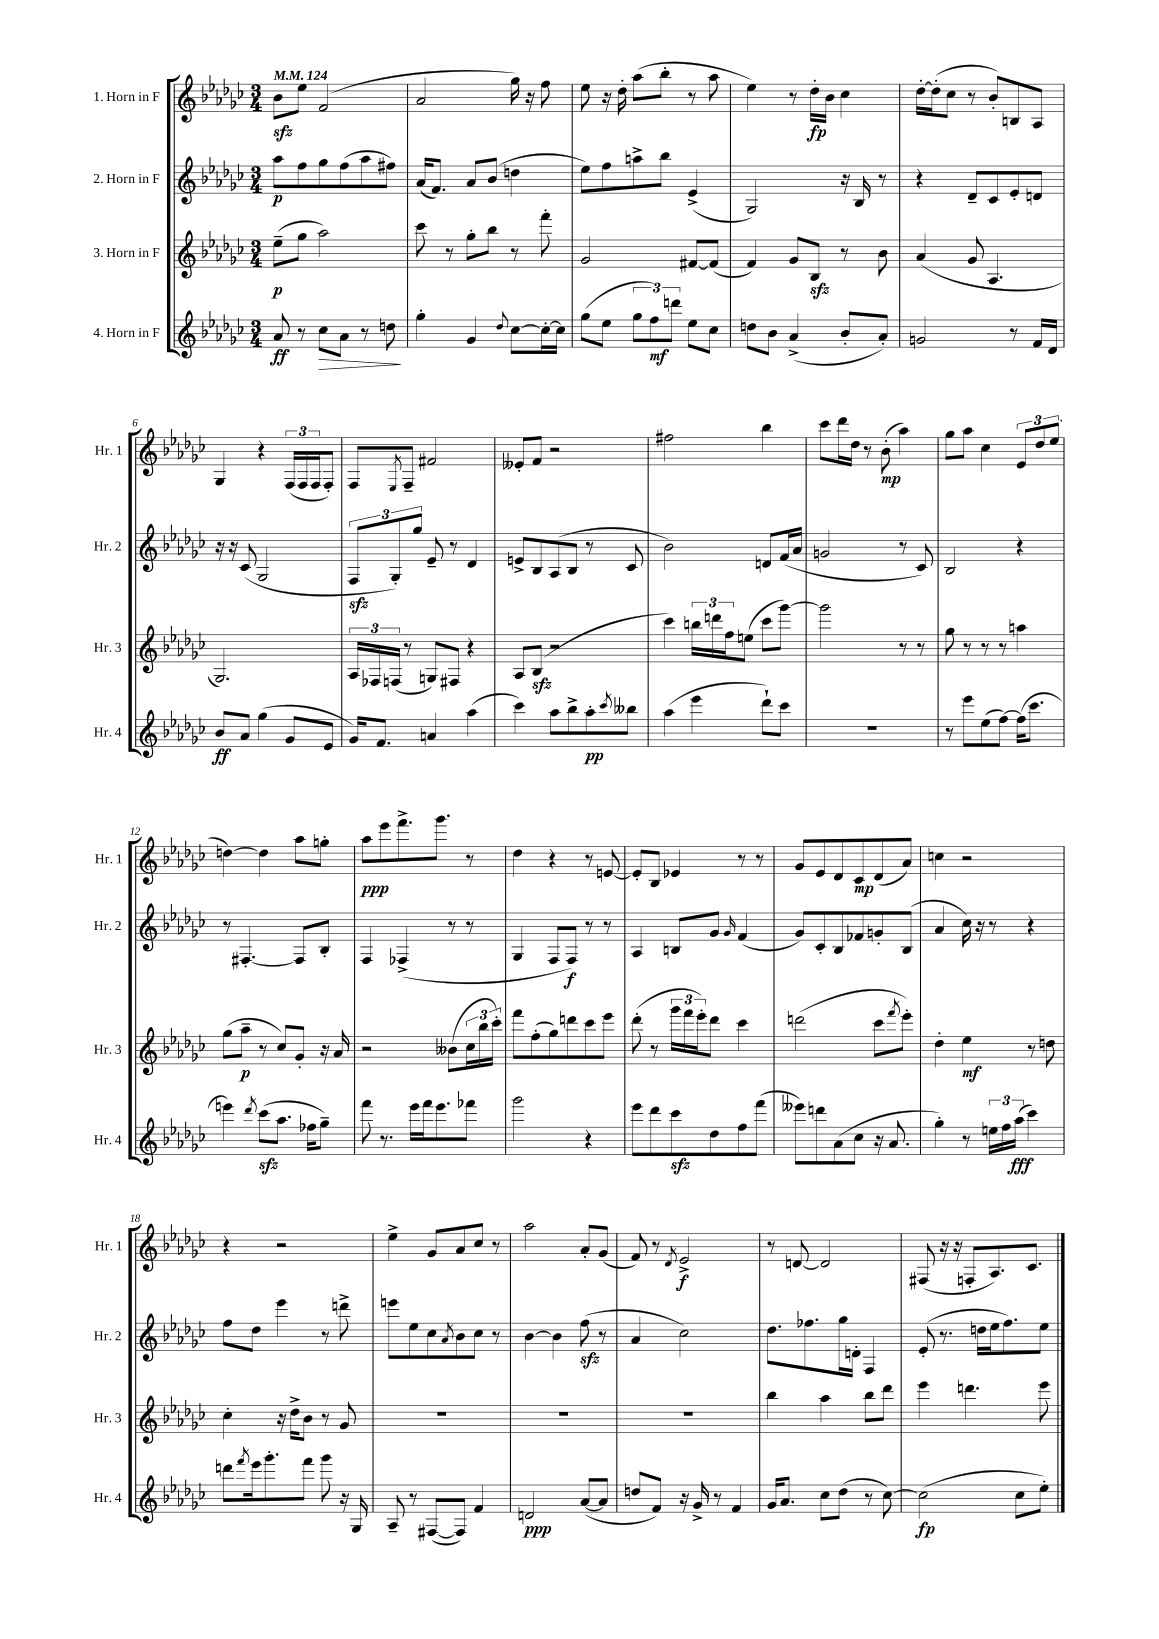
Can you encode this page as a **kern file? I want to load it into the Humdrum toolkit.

**kern	**kern	**kern	**kern
*staff4	*staff3	*staff2	*staff1
*clefG2	*clefG2	*clefG2	*clefG2
*k[b-e-a-d-g-c-]	*k[b-e-a-d-g-c-]	*k[b-e-a-d-g-c-]	*k[b-e-a-d-g-c-]
*M3/4	*M3/4	*M3/4	*M3/4
*MM124	*MM124	*MM124	*MM124
8a-/	(8ee-~\L	8aa-\L	8b-\L
8r	8gg-\J	8ff\	8ee-\J
8cc-\L	2aa-\)	8gg-\	(2f/
8a-\J	.	(8ff\	.
8r	.	8aa-\	.
8dd\	.	8ff#\J)	.
=	=	=	=
4gg-'\	8ccc-\	(16a-/LK	2a-/
.	.	8.f/J)	.
.	8r	.	.
4g-/	8gg-'\L	8a-/L	.
.	8bb-\J	(8b-/J	.
8qqdd-/	.	.	.
[8cc-\L	8r	4dd\	16gg-\)
.	.	.	16r
16cc-'\_L	8fff'\	.	8ff\
16cc-\]JJ	.	.	.
=	=	=	=
(8gg-\L	2g-/	8ee-\L)	8ee-\
8ee-\J	.	8ff\	16r
.	.	.	16dd-'\
12gg-\L	.	8aa^\	(8aa-\L
12ff\)	.	.	.
.	.	8bb-\J	8bb-'\J
12ddd\J	.	.	.
8ee-\L	[8f#/L	(4e-^/	8r
8cc-\J	(8f#/]J	.	8aa-\
=	=	=	=
8dd\L	4f/)	2G-/)	4ee-\)
8b-\J	.	.	.
(4a-^/	8g-/L	.	8r
.	8B-/J	.	16dd-'\LL
.	.	.	16b-\JJ
8b-'/L	8r	16r	4cc-\
.	.	16B-/	.
8a-'/J)	8b-\	8r	.
=	=	=	=
2g/	(4a-/	4r	[16dd-'\LL
.	.	.	(16dd-'\]J
.	.	.	8cc-\J
.	8g-/	8d-~/L	8r
.	4.A-/	8c-/	8b-'/L)
8r	.	8e-'/	8B/
16f/LL	.	8d/J	8A-/J
16d-/JJ	.	.	.
=	=	=	=
8b-/L	2.G-/)	16r	4G-/
.	.	16r	.
8a-/J	.	(8c-/	.
(4gg-\	.	2G-/	4r
8g-/L	.	.	(24F/LL
.	.	.	24F/
.	.	.	24F/J
8e-/J	.	.	8F'/J)
=	=	=	=
16g-/LK)	24A-/LL	12F/L	8F/L
.	24F-/	.	.
8.f/J	.	.	.
.	(24F/JJ	12G-'/)	.
.	.	.	8qE-/
.	8r	.	8F~/J
.	.	12gg-/J	.
4a/	8G/L)	8e-~/	2f#/
.	8F#/J	8r	.
(4aa-\	4r	4d-/	.
=	=	=	=
4ccc-\)	8A-/L	8e^/L	8e--'/L
.	(8B-/J	8B-/	8f/J
8aa-\L	2r	(8A-/	2r
8bb-^\	.	8B-/J	.
8aa-'\	.	8r	.
8qccc-/	.	.	.
8bb--\J	.	8c-/	.
=	=	=	=
(4aa-\	4ccc-\)	2b-\)	2ff#\
4eee-\	24bb\LL	.	.
.	24ddd\	.	.
.	24ff\J	.	.
.	(8ee\J	.	.
8ddd-`\L)	8ccc-\L	8d/L	4bb-\
8ccc-\J	[8ggg-\J)	(16f/L	.
.	.	16a-/JJ	.
=	=	=	=
2.r	2ggg-\]	2g/	8ccc-\L
.	.	.	16ddd-\L
.	.	.	16dd-\JJ
.	.	.	8r
.	.	.	(8b-'\
.	8r	8r	4aa-\)
.	8r	8c-/)	.
=	=	=	=
8r	8gg-\	2B-/	8gg-\L
8eee-\L	8r	.	8aa-\J
(8ee-\	8r	.	4cc-\
[8ff\J)	8r	.	.
(16ff\]LK	4aa\	4r	12e-/L
8.ccc-\J	.	.	.
.	.	.	12dd-/
.	.	.	(12ee-/J
=	=	=	=
4eee\)	(8gg-\L	8r	[4dd\)
.	8aa-~\J	[4.F#'/	.
8qddd-/	.	.	.
(8ccc-\L	8r	.	4dd\]
8.aa-\J	8cc-/L)	.	.
.	8g-'/J	8F#/]L	8aa-\L
16ff-\LK	.	.	.
8gg-~\J)	16r	8B-'/J	8gg'\J
.	16a-/	.	.
=	=	=	=
8fff\	2r	4F/	8aa-\L
8.r	.	.	8eee-\
.	.	(4F-^/	8.fff^\
16eee-\LL	.	.	.
16fff\J	.	.	.
8.eee-\	.	.	8.ggg-\J
.	(8b--\L	8r	.
8fff-\J	24cc-\L	8r	8r
.	24bb-\	.	.
.	24ccc-'\JJ)	.	.
=	=	=	=
2ggg-\	8fff\L	4G-/	4dd-\
.	(8ff'\	.	.
.	8gg-\)	8F/L	4r
.	8ddd\	8F/J)	.
4r	8ccc-\	8r	8r
.	8eee-\J	8r	[8e/
=	=	=	=
8eee-\L	(8ddd-'\	4A-/	8e'/]L
8ddd-\	8r	.	8B-/J
8ccc-\	24ggg-\LL	8B/L	4e-/
.	24fff\	.	.
.	24eee-'\J)	.	.
8dd-\	8ddd-\J	8g-/J	.
.	.	16qqg-/	.
8ff\	4ccc-\	(4f/	8r
(8fff\J	.	.	8r
=	=	=	=
8eee--\L)	(2ddd\	8g-/L)	8g-/L
8ddd\	.	8c-'/	8e-/
(8a-\	.	8B-/	8d-/
8cc-\J	.	8f-/	8c-/
16r	8ccc-\L	8g'/	(8d-/
8.a-/	.	.	.
.	8qfff/	.	.
.	8eee-'\J)	(8B-/J	8a-/J)
=	=	=	=
4gg-'\)	4dd-'\	4a-/	4cc\
8r	4ee-\	16cc-\)	2r
.	.	16r	.
24ee\LL	.	8r	.
24ff\	.	.	.
(24aa-\JJ	.	.	.
4ccc-\)	8r	4r	.
.	8dd\	.	.
=	=	=	=
8ddd\L	4cc-'\	8ff\L	4r
8qfff/	.	.	.
16eee-\k	.	8dd-\J	.
8.ggg-'\	.	.	.
.	16r	4eee-\	2r
.	16dd-^\LK	.	.
8fff\J	8b-\J	.	.
8ggg-\	8r	8r	.
16r	8g-/	8ddd^\	.
16G-/	.	.	.
=	=	=	=
8A-~/	2.r	8eee\L	4ee-^\
8r	.	8ee-\	.
([8F#/L	.	8cc-\	8g-/L
.	.	8qa-/	.
8F#/]J)	.	8b-\	8a-/
4f/	.	8cc-\J	8cc-/J
.	.	8r	8r
=	=	=	=
2d/	2.r	[4b-\	2aa-\
.	.	4b-\]	.
([8a-/L	.	(8ff\	8a-'/L
8a-/]J	.	8r	(8g-/J
=	=	=	=
8dd/L	2.r	4a-/	8f/)
8f/J)	.	.	8r
.	.	.	8qd-/
16r	.	2cc-\)	2e-^/
16g-^/	.	.	.
8r	.	.	.
4f/	.	.	.
=	=	=	=
16g-/LK	4bb-\	8.dd-\L	8r
8.a-/J	.	.	.
.	.	.	[8d/
.	.	8.ff-\	.
8cc-\L	4aa-\	.	2d/]
(8dd-\J	.	16gg-\L	.
.	.	16d'\JJ	.
8r	8bb-\L	4F/	.
[8cc-\)	8ddd-\J	.	.
=	=	=	=
(2cc-\]	4eee-\	(8e-'/	(8F#/
.	.	8.r	16r
.	.	.	16r
.	4.ddd\	.	8F'/L
.	.	16dd\LL	.
.	.	16ee-\J	8.A-/)
.	.	8.ff\)	.
8cc-\L	.	.	.
.	.	.	8.c-/J
8ee-'\J)	8eee-\	8ee-\J	.
==	==	==	==
*-	*-	*-	*-
